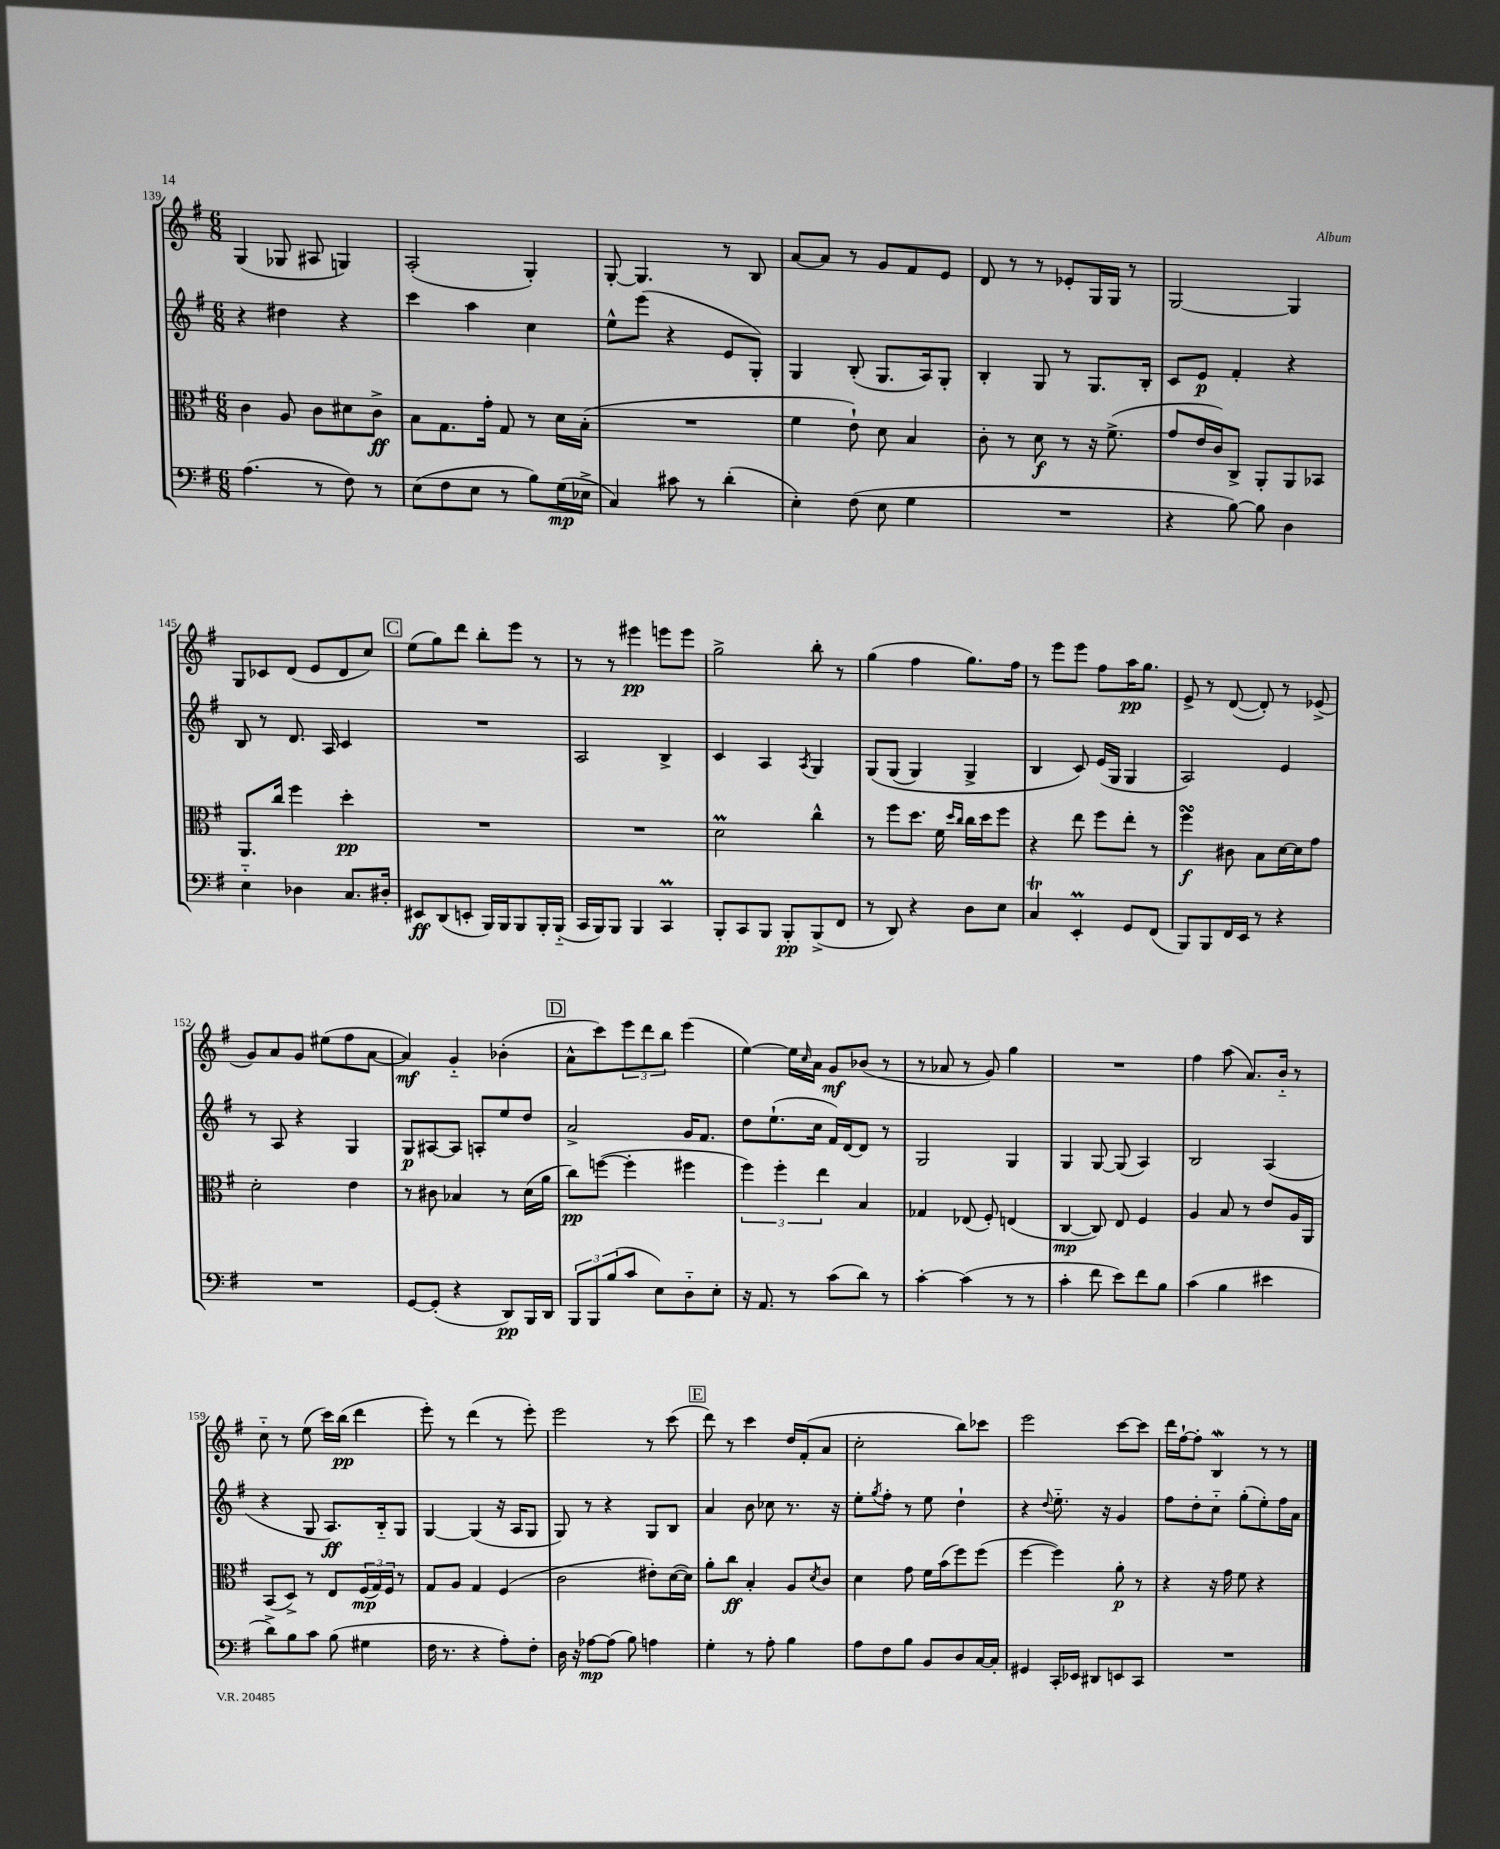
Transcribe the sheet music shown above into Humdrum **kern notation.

**kern	**kern	**kern	**kern
*staff4	*staff3	*staff2	*staff1
*clefF4	*clefC3	*clefG2	*clefG2
*k[f#]	*k[f#]	*k[f#]	*k[f#]
*M6/8	*M6/8	*M6/8	*M6/8
(4.A	4c	4r	(4G
.	8A	4dd#	8G-
8r	8c	.	8A#
8F#)	8d#	4r	4G)
8r	8c^	.	.
=	=	=	=
(8E	8B	4ccc	(2A'
8F#	8.G	.	.
8E	.	4aa	.
.	16g'	.	.
8r	8G	.	.
8B)	8r	4cc	4G')
(16G	16d	.	.
16E-^	(16B'	.	.
=	=	=	=
4C)	2.r	8ee^^	[8G'
.	.	(8eee	4.G]
8c#	.	4r	.
8r	.	.	.
(4d'	.	8e	8r
.	.	8G')	8B
=	=	=	=
4E')	4f#	4G	[8a
.	.	.	8a]
(8F#	8e`)	(8B'	8r
8E	8d	8.G	8g
4G	4B	.	8f#
.	.	16A)	.
.	.	8G'	8e
=	=	=	=
2.r	8c'	4B'	8d
.	8r	.	8r
.	8d	8G	8r
.	8r	8r	8e-'
.	16r	8.G	16G
.	(8.f#^	.	16G
.	.	.	8r
.	.	16B'	.
=	=	=	=
4r	8g	8c	[2G
.	16e	8e	.
.	16c)	.	.
[8B)	8C^	4f#'	.
8B]	8AA'	.	.
4D	8AA	4r	4G]
.	8BB-	.	.
=	=	=	=
4E'~	8.AA	8B	8G
.	.	8r	8c-
.	16cc	.	.
4D-	4ff#	8.d	(8d
.	.	.	8e
.	.	16A	.
8.C	4dd'	4c	8d
.	.	.	8cc)
16D#'	.	.	.
=	=	=	=
8EE#	2.r	2.r	(8ee
(8DD	.	.	8gg)
8EE'	.	.	8ddd
16BBB)	.	.	8bb'
16BBB	.	.	.
8BBB	.	.	8eee
16BBB'	.	.	8r
(16BBB'~	.	.	.
=	=	=	=
16CC	2.r	2A	8r
16BBB)	.	.	.
8BBB	.	.	8r
4BBB	.	.	4eee#
4CC	.	4B^	8eee
.	.	.	8eee
=	=	=	=
8BBB'	2d	4c	2gg^
8CC	.	.	.
8BBB	.	4A	.
8BBB'	.	.	.
.	.	8qA	.
(8BBB^	4cc^^	4G	8bb'
8FF#	.	.	8r
=	=	=	=
8r	8r	&(8G	(4gg
8DD)	8ff#	(8G	.
4r	8.dd	4G)	4ff#
.	16f#	.	.
.	16qqdd	.	.
.	16qqcc	.	.
8D	16cc	4G^	8.gg)
.	16dd	.	.
8E	8ff#	.	.
.	.	.	16ff#
=	=	=	=
4C	4r	4B	8r
.	.	.	8eee
4EE'	8ee	8c&)	8eee
.	8ff#	(16e	8ff#
.	.	16G	.
8GG	8ee'	4G	16aa
.	.	.	8.gg
(8FF#	8r	.	.
=	=	=	=
8BBB)	4ff#	2A)	8e^
8BBB	.	.	8r
16FF#	8c#	.	([8d
16EE	.	.	.
8r	8B	.	8d'])
4r	[16d	4e	8r
.	16d]	.	.
.	8g	.	(8e-^
=	=	=	=
2.r	2d'	8r	8g)
.	.	8A	8a
.	.	4r	8g
.	.	.	(8ee#
.	4e	4G	8ff#
.	.	.	[8a
=	=	=	=
[8GG	8r	8G	4a])
(8GG']	8c#	[8A#	.
4r	4B-	8A#]	4g'~
.	.	8A'	.
8DD)	8r	8ee	(4b-'
16BBB	(16d	8dd	.
16DD	16a	.	.
=	=	=	=
12BBB	8cc)	2a^	8a^^
12BBB	.	.	.
.	([8ff	.	8ccc)
(12B	.	.	.
8c	4ff']	.	12eee
.	.	.	12ddd
8E)	.	.	.
.	.	.	12bb
8D'~	4ff#	16g	(4eee
.	.	8.f#	.
8E'	.	.	.
=	=	=	=
16r	6ff#)	8dd	[4ee)
8.AA	.	.	.
.	.	(8.ee`	.
.	6ff#'	.	.
8r	.	.	16ee]
.	.	.	16qqcc
.	.	16cc	16a
.	6ee	.	.
(8c	.	16f#)	8g
.	.	[16d	.
8d)	4B	8d]	(8b-
8r	.	8r	8r
=	=	=	=
[4c'	4G-	2G	8r
.	.	.	8a-
(4c]	(8E-	.	8r
.	8F#')	.	8g)
8r	(4E	4G	4gg
8r	.	.	.
=	=	=	=
4c'	[4C	4G	2.r
8f#	8C])	[8G	.
8e)	8E	(8G]	.
8f#	4F#	4A)	.
8B	.	.	.
=	=	=	=
(4c	4A	2B	4ff#
4B	8B	.	(8aa
.	8r	.	8.a)
4e#	8e	(4A	.
.	.	.	16b'~
.	16A	.	8r
.	16AA	.	.
=	=	=	=
8d^)	(8BB	4r	8cc'~
8B	8D^)	.	8r
8c	8r	8G	(8ee
(8B	8E	8.A)	16ccc)
.	.	.	(16bb
4G#	(24F#	.	4ddd
.	24G)	.	.
.	.	16B'~	.
.	24F#	.	.
.	8r	8G	.
=	=	=	=
16F#	8G	[4G	8eee')
8.r	.	.	.
.	8A	.	8r
4r	4G	(4G]	(4ddd
8A')	(4F#	16r	8r
.	.	16A	.
8F#'	.	8G	8eee')
=	=	=	=
16D	2c	8G)	2eee
16r	.	.	.
[8A-	.	8r	.
(8A-]	.	4r	.
8B)	.	.	.
4A	8e#')	8G	8r
.	([16d	8B	(8ccc
.	16d])	.	.
=	=	=	=
4G'	8a'	4a	8ddd)
.	8cc	.	8r
8r	4B'	8b	4ccc
8A'	.	8cc-	.
4B	8A	8.r	16dd
.	.	.	(16f#'
.	8qd	.	.
.	8c	.	8a
.	.	16r	.
=	=	=	=
8A	4d	8ee'	2cc'
.	.	8qgg	.
8F#	.	8ff#'	.
8B	8g	8r	.
8BB	16f#	8ee	.
.	(16b	.	.
8D	8ff#)	4dd`	8bb)
[16C	(8ff#	.	8ccc-
16C']	.	.	.
=	=	=	=
4GG#	[4ff#	4r	2eee
.	.	8qqdd	.
16CC'	4ff#])	8.ee'~	.
16EE-	.	.	.
8DD#	.	.	.
.	.	16r	.
8EE	8a'	4g	[8ccc
8CC	8r	.	8ccc]
=	=	=	=
2.r	4r	8ff#	16ddd
.	.	.	[16ff#`
.	.	8dd'	8ff#']
.	16r	8cc'~	4B
.	16g	.	.
.	8f#	(8gg'	.
.	4r	8ee')	8r
.	.	16ff#	8r
.	.	16a	.
==	==	==	==
*-	*-	*-	*-
